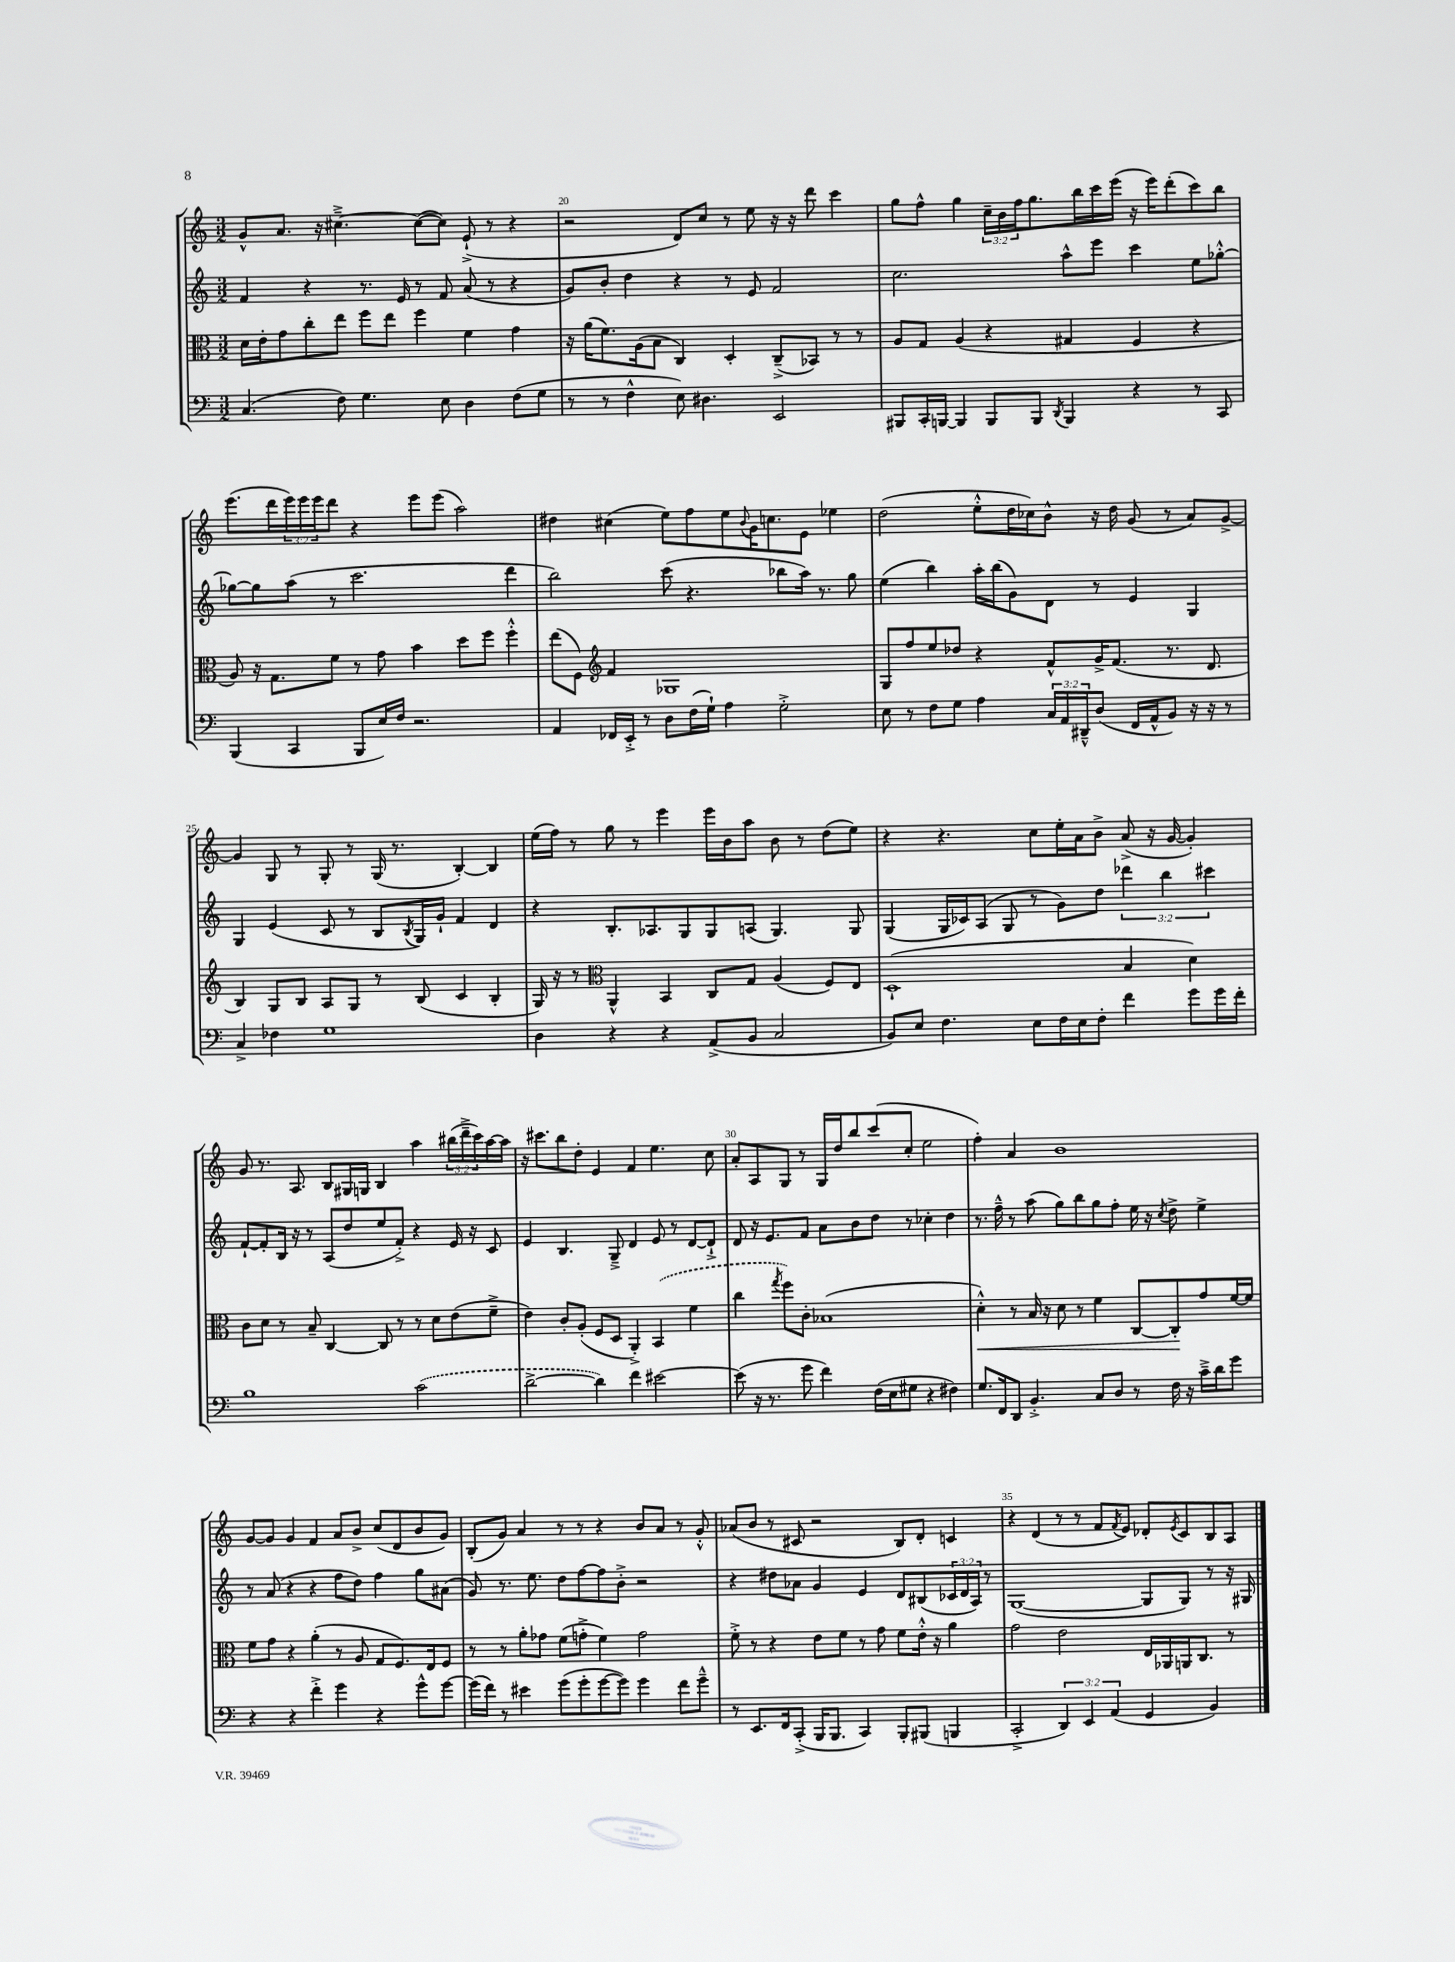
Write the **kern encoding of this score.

**kern	**kern	**kern	**kern
*staff4	*staff3	*staff2	*staff1
*clefF4	*clefC3	*clefG2	*clefG2
*k[]	*k[]	*k[]	*k[]
*M3/2	*M3/2	*M3/2	*M3/2
(4.C	16d	4f	8g^^
.	16e'	.	.
.	8g	.	8.a
.	8cc'	4r	.
.	.	.	16r
8F)	8ee	.	[4.cc#~^
4.G	8ff	8.r	.
.	8ee	.	.
.	.	16e	.
.	4ff	8r	(8cc#_
8E	.	8f	8cc#])
4D	4f	(8a	(8e`^
.	.	8r	8r
(8F	4g	4r	4r
8G	.	.	.
=	=	=	=
8r	16r	8g)	2r
.	(16a	.	.
8r	8.f)	8b'	.
4F^^	.	4dd	.
.	(16A	.	.
.	8B	.	.
8E)	4C)	4r	8d)
4.D#	.	.	8cc
.	4D'	8r	8r
.	.	8e	8ee
2EE	(8C~^	2f	16r
.	.	.	16r
.	8BB-)	.	8ddd
.	8r	.	4ccc
.	8r	.	.
=	=	=	=
8BBB#	8A	2.cc	8gg
16CC'	8G	.	8ff^^
[16BBB	.	.	.
4BBB]	(4A	.	4gg
8BBB	4r	.	24cc~
.	.	.	24b
.	.	.	24ff
8BBB	.	.	8.gg
8qDD	.	.	.
4BBB	4G#	8aa^^	.
.	.	.	16bb
.	.	8eee	16ccc
.	.	.	(16eee
4r	4F	4ccc	16r
.	.	.	16eee)
.	.	.	(8ddd'
8r	4r	8ee	8ccc)
8CC	.	[8gg-'^^	8bb
=	=	=	=
(4BBB	8A)	8gg-_	(8.eee
.	16r	8gg-]	.
.	8.G	.	16ddd
4CC	.	(8aa	24eee)
.	.	.	24eee
.	.	.	24eee
.	8f	8r	8ddd
8BBB	8r	2.ccc	4r
16E)	8g	.	.
16F	.	.	.
2.r	4b	.	8eee
.	.	.	(8eee
.	8dd	.	2aa)
.	8ff	.	.
.	4ff'^^	4ddd	.
=	=	=	=
4AA	(8ee	2bb)	4dd#
.	8F)	.	.
*	*clefG2	*	*
16FF-	4f	.	(4cc#
16EE'^	.	.	.
8r	.	.	.
8D	1G-	(8ccc	8ee)
(16F	.	4.r	8ff
16G`)	.	.	.
4A	.	.	8ee
.	.	.	8qqb
.	.	.	16g
.	.	.	8.cc
2G'^	.	8bb-	.
.	.	16aa)	8e
.	.	8.r	.
.	.	.	4ee-
.	.	8gg	.
=	=	=	=
8E	8G	(4ee	(2dd
8r	8ff	.	.
8F	8ee	4bb)	.
8G	8dd-	.	.
4A	4r	16aa'	8ee'^^
.	.	(16bb	.
.	.	8g)	16dd
.	.	.	16cc-)
24C	8f^^	8d	8b^^
24AA	.	.	.
24DD#~^^	.	.	.
(8D	16g^	8r	16r
.	(8.f	.	16dd
16FF	.	4e	(8g
16AA^^	.	.	.
8BB)	8.r	.	8r
16r	.	4G	8a)
16r	8.d	.	.
8r	.	.	[8g^
=	=	=	=
4C^	4B)	4G	4g]
4F-	8G	(4e	8G
.	8B	.	8r
1G	8A	8c	8G'
.	8G	8r	8r
.	8r	8B	(16G
.	.	.	8.r
.	.	8qB	.
.	(8B	16G)	.
.	.	16g`	.
.	4c	4f	[4B')
.	4B'	4d	4B]
=	=	=	=
4D	16G)	4r	(16ee
.	16r	.	16ff)
.	8r	.	8r
*	*clefC3	*	*
4r	4AA^^	8.B'	8gg
.	.	.	8r
.	.	8.A-	.
4r	4BB	.	4eee
.	.	8G	.
(8AA^	8C	8G	16eee
.	.	.	16b
8BB	8G	(8A	8aa
2C	(4A	4.G)	8b
.	.	.	8r
.	8F)	.	(8dd
.	8E	8G	8ee)
=	=	=	=
8BB)	(1D`	(4G	4r
8E	.	.	.
4.F	.	16G	4.r
.	.	16c-)	.
.	.	(8A	.
.	.	8G	.
8E	.	8r	8cc
16F	.	8g)	16ee'
16E	.	.	16a
8F'	.	8dd	8b^
4f	4B	6ddd-	(8a^
.	.	.	16r
.	.	6bb	.
.	.	.	[16g
8g	4d)	.	4g'])
.	.	6ccc#	.
16g	.	.	.
16f'	.	.	.
=	=	=	=
1B	8c	[8f`	8g
.	8d	8f']	8.r
.	8r	16B	.
.	.	16r	8.A
.	8B~	8r	.
.	[4C	(8A	8B
.	.	8dd	16G#
.	.	.	16G
.	8C]	8ee	4B
.	8r	8f'^)	.
(2c	8r	4r	4aa
.	8d	.	.
.	(8e	16e	(24bb#
.	.	.	24ddd~^
.	.	16r	.
.	.	.	24ccc)
.	8f~^	8c	[16aa
.	.	.	16aa]
=	=	=	=
[2d^	4e)	4e	16r
.	.	.	8.ccc#
.	8c'	4.B	8bb
.	(8A'	.	8dd'
4d])	8F	.	4e
.	8D	8G~^	.
4f	4AA'^)	4d	4f
[2e#	(4BB	8e	4.ee
.	.	8r	.
.	4f	[8d	.
.	.	8d`^]	8cc
=	=	=	=
(8e#]	4cc	8d	8a'
16r	.	16r	8A
8.r	.	8.e	.
.	8qgg	.	.
.	8ff)	.	8G
8g	8c'	8f	8r
4f)	(1B-	8a	16G
.	.	.	16dd
.	.	8b	8bb
(16F	.	8dd	(8ccc
16E	.	.	.
8G#	.	8r	8cc'
4r	.	4cc-'	2ee
4F#)	.	4dd	.
=	=	=	=
8.G	4d'^^)	8.r	4ff')
16FF	.	16ff~^^	.
8DD	8r	8r	4a
4.BB'^	16B	(8aa	.
.	16r	.	.
.	8d	8gg)	1b
.	8r	8bb	.
8C	4f	8gg	.
8D	.	8ff'	.
8r	[8C	16ee	.
.	.	16r	.
.	.	8qcc	.
16F	8C']	8dd^	.
16r	.	.	.
16c~^	8g	4ee^	.
16d	.	.	.
8g	[16f	.	.
.	16f]	.	.
=	=	=	=
4r	8f	8r	[8g
.	8g	(8a	8g]
4r	4r	4r	4g
4f'^	(4a'	4r	4f
4g	8r	8ff	8a
.	8A	8dd)	8b^
4r	8G	4ff	(8cc
.	8.F)	.	8d
8g^^	.	8gg	8b
.	16E	.	.
[8g	8F	(8a#	8g)
=	=	=	=
(16g]	8r	8g)	(8B'
16f)	.	.	.
8r	8r	8.r	8g)
4e#	8a'	.	4a
.	.	8.ee	.
.	8g-	.	.
(8g	(8f	8dd	8r
8g'	8g'^	[8ff	8r
[8g	4f)	8ff]	4r
8g])	.	8b'^	.
4g	2g	2r	8b
.	.	.	8a
8f	.	.	8r
8g~^^	.	.	8g'^^
=	=	=	=
8r	8f'^	4r	(8a-
8.EE	8r	.	8b
.	4r	8dd#	8r
16FF	.	.	.
(8CC'^	.	8a-	8c#
16BBB	8e	4g	2r
8.BBB	.	.	.
.	8f	.	.
4CC)	8r	4e	.
.	8g	.	.
8BBB'	8f	8d	8B)
(8BBB#	16e'^^	(8B#	8d'
.	16r	.	.
4BBB	4a	24c-	4c
.	.	24d	.
.	.	24A)	.
.	.	8r	.
=	=	=	=
2CC'^	2g	([1G	4r
.	.	.	(4d
6DD)	2e	.	8r
.	.	.	8r
6EE	.	.	.
.	.	.	8f
(6AA	.	.	.
.	.	.	8qf
.	.	.	8e)
4GG	16E	8G]	8d-'
.	16AA-	.	.
.	.	.	8qe
.	16AA	8G)	8c
.	8.C	.	.
4BB)	.	8r	8B
.	8r	16r	8A
.	.	16G#	.
==	==	==	==
*-	*-	*-	*-
